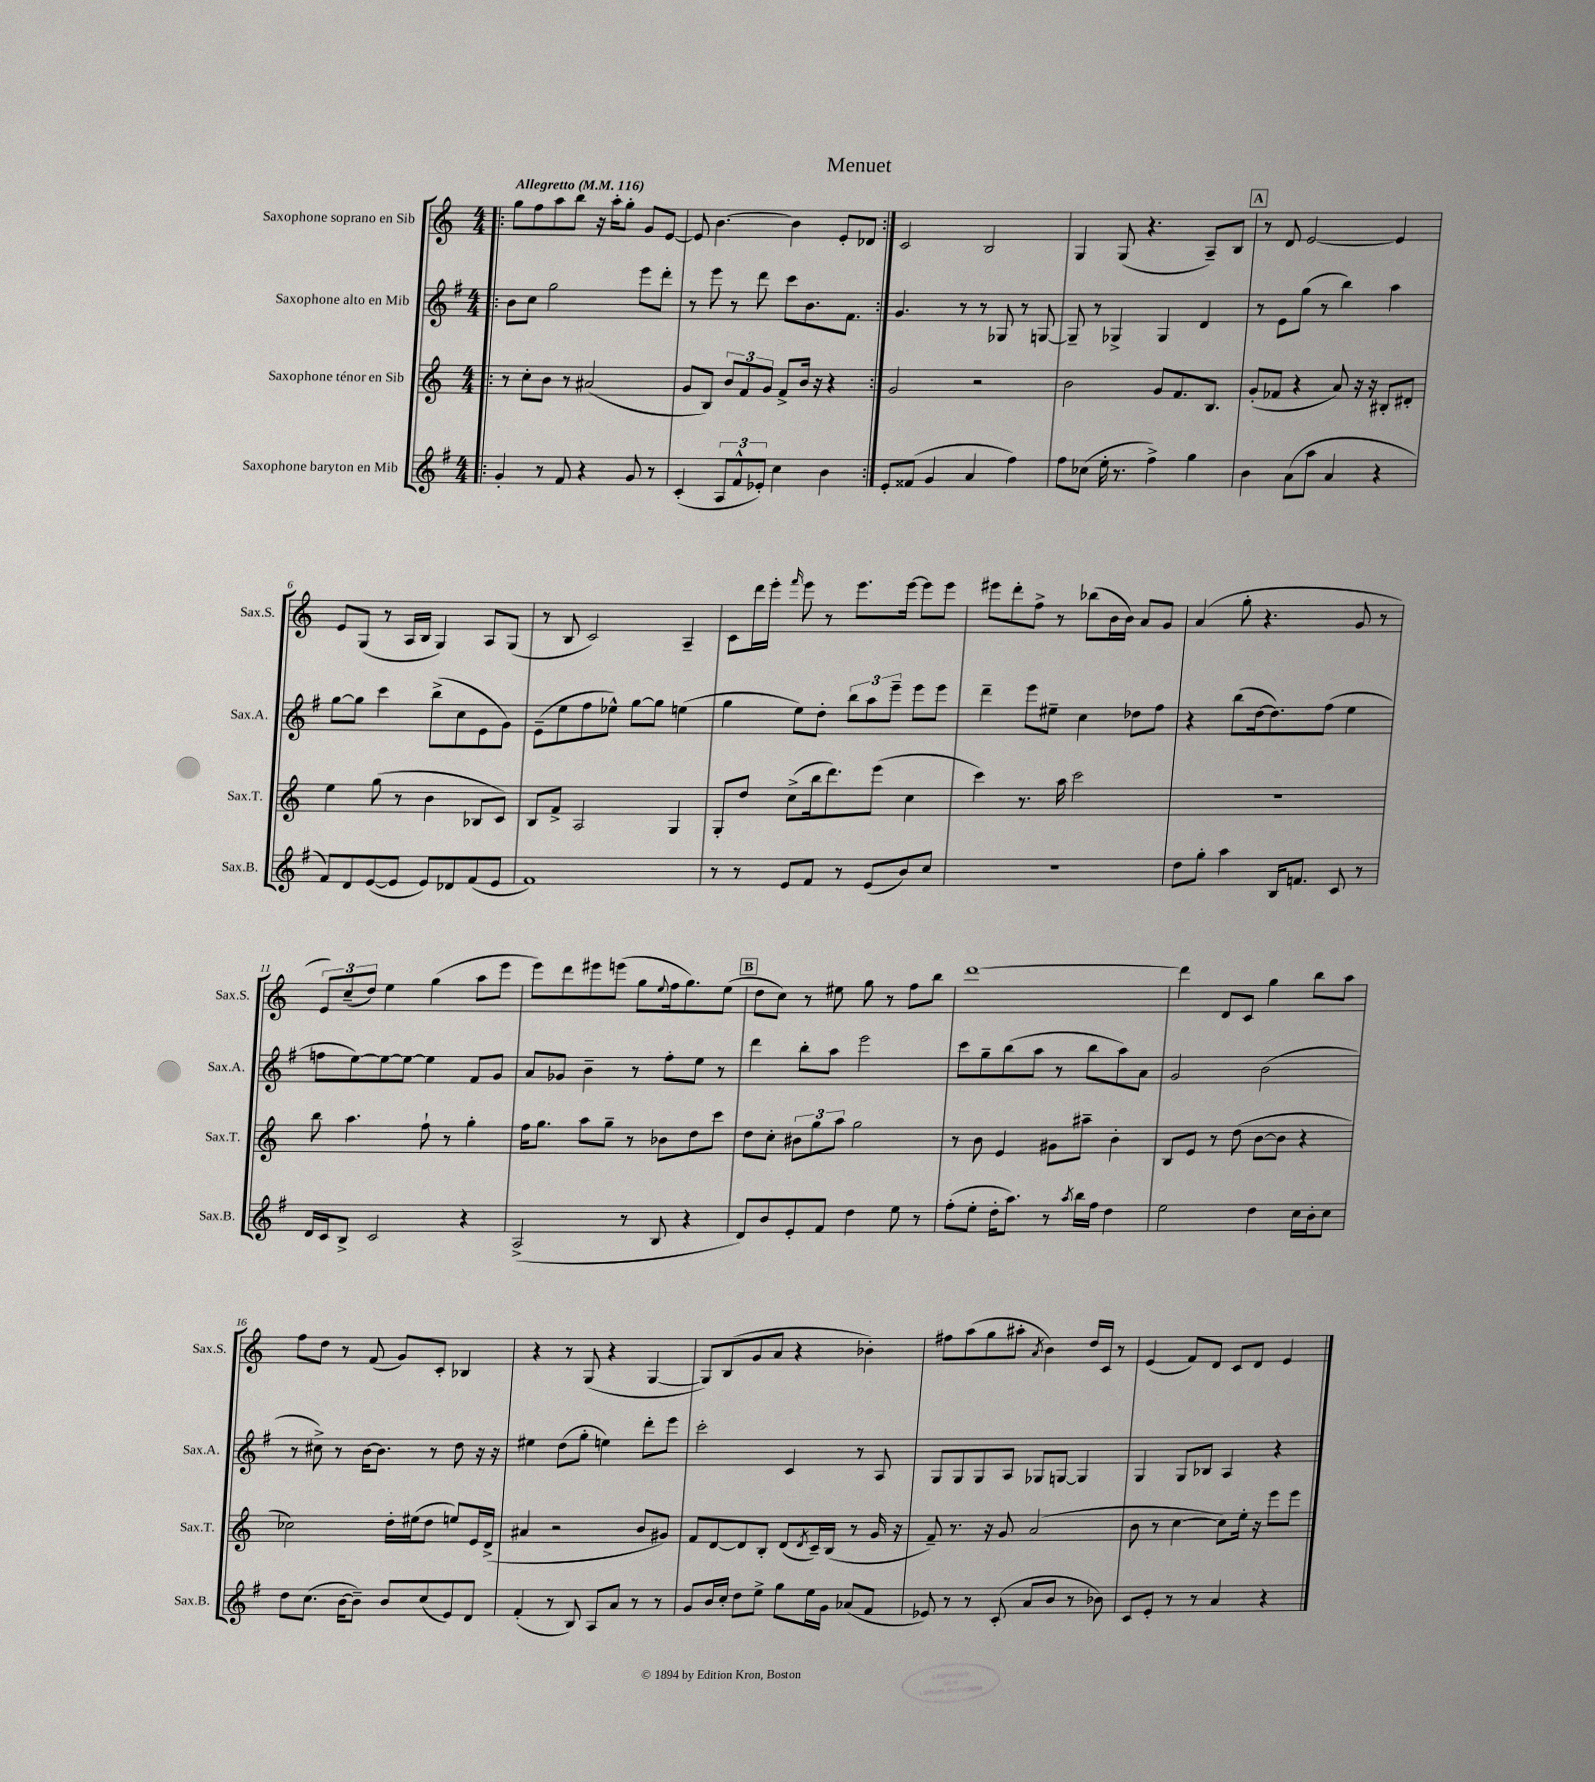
\header { title = "Menuet" }
<<
\new StaffGroup <<
\new Staff = "s0" \with { instrumentName = "Saxophone soprano en Sib" shortInstrumentName = "Sax.S." } {
    \clef treble \key c \major \numericTimeSignature \time 4/4 \tempo "Allegretto" 4 = 116
    \repeat volta 2 { \bar ".|:" g''8 f''8 a''8 b''8 r16 a''16-. g''8-. g'8 e'8~ |
    e'8 b'4.~ b'4 e'8-. des'8 | }
    c'2 b2 |
    g4 g8( r4. a8--) b8 |
    \mark \markup { \box "A" } r8 d'8 e'2~ e'4 |
    e'8 g8( r8 a16 b16 g4) a8 g8( |
    r8 b8 c'2) a4-- |
    c'8 d'''16 e'''16-. \grace { f'''16 } e'''8 r8 e'''8. e'''16~ e'''8 e'''8 |
    eis'''8 d'''8-. f''8-> r8 bes''8( b'16 b'16) a'8 g'8 |
    a'4( g''8-. r4. g'8 r8 |
    \tuplet 3/2 { e'8) c''8--( d''8) } e''4 g''4( a''8 e'''8 |
    e'''8) d'''8 eis'''8 e'''8( g''8 \appoggiatura { e''8 } f''16 g''8.) e''8( |
    \mark \markup { \box "B" } d''8 c''8) r8 eis''8 g''8 r8 f''8 b''8 |
    d'''1~ |
    d'''4 d'8 c'8 g''4 b''8 a''8 |
    f''8 d''8 r8 f'8( g'8) c'8-. bes4 |
    r4 r8 g8( r4 g4~ |
    g8) b8( g'8 a'8 r4 bes'4-.) |
    fis''8 a''8( g''8 ais''8-. \acciaccatura { a'8 } b'4) d''16 c'16 r8 |
    e'4( f'8) d'8 c'8 d'8 e'4 \bar "|." |
}
\new Staff = "s1" \with { instrumentName = "Saxophone alto en Mib" shortInstrumentName = "Sax.A." } {
    \clef treble \key g \major \numericTimeSignature \time 4/4
    \repeat volta 2 { \bar ".|:" b'8 c''8 g''2 e'''8 d'''8-. |
    r8 e'''8 r8 d'''8 c'''8 b'8. fis'8. | }
    g'4. r8 r8 ges8 r8 g8~ |
    g8-- r8 ges4-> ges4 d'4 |
    \mark \markup { \box "A" } r8 e'8 g''8( r8 b''4) a''4 |
    g''8~ g''8 c'''4 b''8->( c''8 e'8 g'8) |
    e'8--( e''8 fis''8 ees''8-^) g''8~ g''8 e''4( |
    g''4 e''8) d''8-. \tuplet 3/2 { b''8 a''8 e'''8-- } e'''8 e'''8 |
    d'''4-- e'''8 eis''8-- c''4 des''8 fis''8 |
    r4 b''8( d''16~ d''8.) fis''8( e''4 |
    f''8 e''8~) e''8~ e''8~ e''4 fis'8 g'8 |
    a'8 ges'8 b'4-- r8 fis''8-. e''8 r8 |
    \mark \markup { \box "B" } d'''4 b''8-. a''8 e'''2 |
    c'''8 g''8-- b''8( a''8 r8 b''8 a''8) a'8 |
    g'2 b'2( |
    r8 cis''8->) r8 b'16~ b'8. r8 d''8 r16 r16 |
    eis''4 d''8( g''8-. e''4) d'''8-. e'''8 |
    c'''2-. c'4 r8 a8 |
    g8 g8 g8 a8 ges8 g8~ g4 |
    g4 g8 bes8 a4 r4 \bar "|." |
}
\new Staff = "s2" \with { instrumentName = "Saxophone ténor en Sib" shortInstrumentName = "Sax.T." } {
    \clef treble \key c \major \numericTimeSignature \time 4/4
    \repeat volta 2 { \bar ".|:" r8 c''8-. b'8 r8 ais'2( |
    g'8 b8) \tuplet 3/2 { b'8 f'8 g'8 } f'8-> b'16 r16 r4 | }
    g'2 r2 |
    b'2 g'8 f'8. b8. |
    \mark \markup { \box "A" } g'8-.( fes'8 r4 a'8) r16 r16 bis8-. dis'8-. |
    e''4 g''8( r8 b'4 bes8 c'8) |
    b8 f'8-> a2 g4 |
    g8-. d''8 c''8->( b''16 d'''8.) e'''8( c''4 |
    c'''4) r8. a''16 c'''2 |
    R1 |
    b''8 a''4. f''8-! r8 g''4-. |
    f''16 g''8. a''8 g''8-- r8 bes'8 d''8 c'''8 |
    \mark \markup { \box "B" } d''8 c''8-. \tuplet 3/2 { bis'8 g''8 a''8 } g''2 |
    r8 b'8 e'4 gis'8 ais''8-- b'4-. |
    b8 e'8 r8 d''8( b'8~ b'8 r4 |
    ces''2) d''16-. eis''16( d''8 e''8) e'16 d'16->( |
    ais'4 r2 b'8 gis'8) |
    f'8 d'8~ d'8 b8-. d'8( \acciaccatura { d'8 } c'16--) b16( r8 g'16 r16 |
    f'8--) r8. r16 g'8 a'2( |
    b'8 r8 c''4~ c''8) e''16-. r16 e'''8 e'''8 \bar "|." |
}
\new Staff = "s3" \with { instrumentName = "Saxophone baryton en Mib" shortInstrumentName = "Sax.B." } {
    \clef treble \key g \major \numericTimeSignature \time 4/4
    \repeat volta 2 { \bar ".|:" g'4-. r8 fis'8 r4 g'8 r8 |
    c'4-.( \tuplet 3/2 { a8 fis'8-^ ees'8-.) } c''4 b'4 | }
    e'8-. fisis'8( g'4 a'4 fis''4) |
    fis''8 ces''8( e''16-. r8. fis''4->) g''4 |
    \mark \markup { \box "A" } b'4 a'8( a''8 a'4 r4 |
    fis'8) d'8 e'8~( e'8 e'8) des'8 fis'8( e'8 |
    fis'1) |
    r8 r8 e'8 fis'8 r8 e'8( b'8) c''8 |
    r1 |
    d''8 g''8-. a''4 b16 f'8. c'8 r8 |
    d'16 c'16 b8-> c'2 r4 |
    a2->( r8 b8 r4 |
    \mark \markup { \box "B" } d'8) b'8 e'8-. fis'8 d''4 e''8 r8 |
    fis''8-.( e''8-. d''16-. a''8.) r8 \acciaccatura { a''8 } b''16 fis''16 d''4 |
    e''2 d''4 c''16 b'16-. c''8 |
    d''8 c''8.( b'16~ b'8--) b'8 c''8( e'8) d'8 |
    fis'4-.( r8 b8) a8 a'8 r8 r8 |
    g'8 b'16 c''16-. d''8 e''8-> g''8 e''16 g'16 aes'8( fis'8 |
    ees'8) r8 r8 c'8-.( a'8 b'8 r8 bes'8) |
    c'8 e'8-. r8 r8 a'4 r4 \bar "|." |
}
>>
>>
